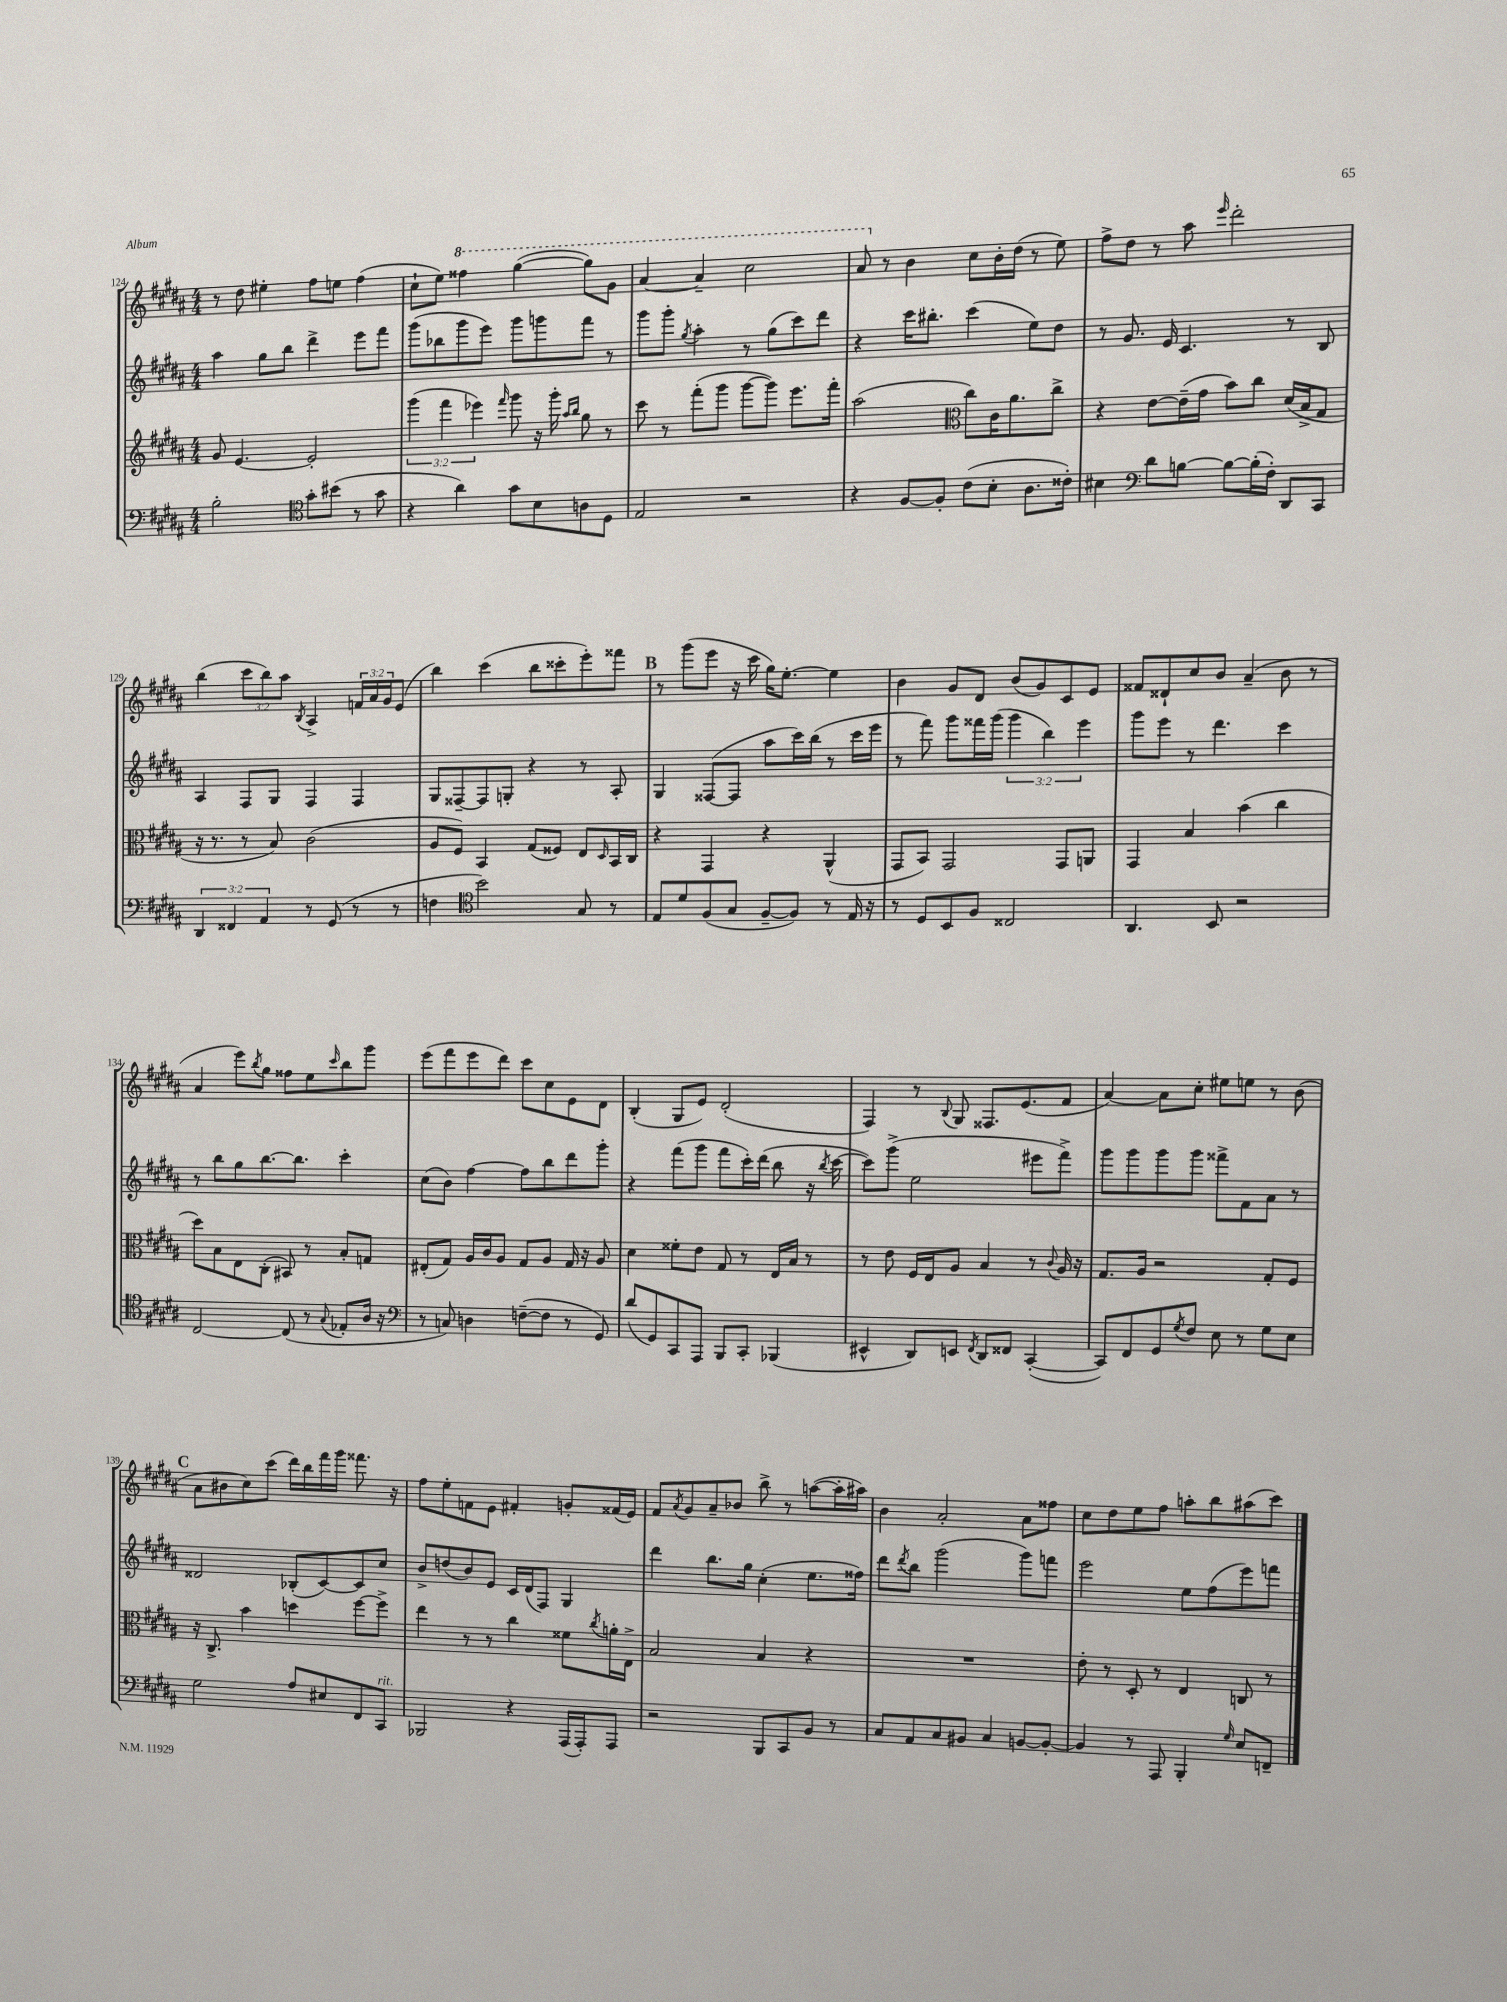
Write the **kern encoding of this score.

**kern	**kern	**kern	**kern
*staff4	*staff3	*staff2	*staff1
*clefF4	*clefG2	*clefG2	*clefG2
*k[f#c#g#d#a#]	*k[f#c#g#d#a#]	*k[f#c#g#d#a#]	*k[f#c#g#d#a#]
*M4/4	*M4/4	*M4/4	*M4/4
2B'	8g#	4aa#	8r
.	[4.e	.	8dd#
.	.	8gg#	4ee#'
.	.	8bb	.
*clefC4	*	*	*
8g#'	2e']	4ddd#^	8ff#
(8b#	.	.	8ee
8r	.	8eee	(4ff#
8g#	.	8fff#	.
=	=	=	=
4r	(6ggg#	(8ggg#	8cc#`
.	.	8bb-	8ee)
.	6fff#	.	.
4a#)	.	8ggg#	4fff##
.	6eee-)	.	.
.	.	8eee)	.
.	16qqfff#	.	.
8g#	8ggg#	8ggg#	([4ggg#
8B	16r	8ggg	.
.	16ggg#'	.	.
.	16qqaa#	.	.
.	16qqbb	.	.
8A	8gg#	8fff#	8ggg#])
8D#	8r	8r	8gg#
=	=	=	=
2E	8ccc#	8ggg#	[4aa#
.	8r	8ggg#'	.
.	.	8qgg#	.
.	(8fff#'	4aa#'	4aa#~]
.	8ggg#	.	.
2r	[8ggg#	8r	2ccc#
.	8ggg#])	(8gg#	.
.	8.eee	8ccc#)	.
.	.	8ddd#	.
.	16fff#'	.	.
=	=	=	=
4r	(2aa#	4r	8aa#
.	.	.	8r
[8F#	.	16ccc#	4b
.	.	8.bb#'	.
8F#']	.	.	.
*	*clefC3	*	*
(8c#	8cc#)	(4ccc#	8cc#
8B'	16c#	.	16b'
.	8.a#	.	(16dd#
8.A#	.	8ee)	8r
.	8cc#^	8dd#	8ee)
16c##')	.	.	.
=	=	=	=
4B#	4r	8r	8ff#^
.	.	8.g#	8dd#
*clefF4	*	*	*
8d#	[8e	.	8r
.	.	16e	.
[8B	(16e~]	4.c#	8aa#
.	16g#	.	.
.	.	.	16qqeee
8B_	8b)	.	2ddd#'
(16B']	8cc#	.	.
16F#')	.	.	.
8DD#	(16d#	8r	.
.	16B^	.	.
8CC#	8G#	8B	.
=	=	=	=
6DD#	16r	4A#	(4bb
.	8.r	.	.
6FF##	.	.	.
.	8r	8F#	12ccc#
6AA#	.	.	12bb)
.	8B)	8G#	.
.	.	.	12aa#
.	.	.	8qB
8r	(2c#	4F#	4A#^
(8GG#	.	.	.
8r	.	4F#	24f
.	.	.	24a#
.	.	.	24g#
8r	.	.	(8e
=	=	=	=
4F	8A#	8G#	4bb)
.	8F#)	[8F##~	.
*clefC4	*	*	*
2b)	4BB	8F##]	(4ccc#
.	.	8G'	.
.	(8G#	4r	8bb
.	8F##)	.	8ccc##'
8G#	8E	8r	8eee')
.	16qqD#	.	.
8r	16BB	8A#'	8fff##
.	16C#	.	.
=	=	=	=
8E	4r	4G#	8r
8d#	.	.	(8ggg#
(8F#	4GG#	([8F##	8eee
8G#	.	8F##]	16r
.	.	.	16ccc#
[8F#~	4r	8aa#	16gg#)
.	.	.	[8.ee'
8F#])	.	16ccc#)	.
.	.	(16bb	.
8r	(4AA#^^	8r	4ee]
16E	.	16ccc#	.
16r	.	16eee	.
=	=	=	=
8r	8GG#	8r	4b
8D#	8BB)	8fff#)	.
8BB	2GG#	8ggg#	8g#
8F#	.	16fff##	8d#
.	.	(16ggg#	.
2C##	.	6ggg#	(8b
.	.	.	8g#)
.	.	6bb)	.
.	8GG#	.	8c#
.	.	6eee	.
.	8AA	.	8e
=	=	=	=
4.AA#	4GG#	8ggg#	8f##
.	.	8eee	8d##`
.	4B	8r	8cc#
8BB	.	4.ddd#	8b
2r	(4b	.	(4a#~
.	4cc#	4ccc#	8b
.	.	.	8r
=	=	=	=
[2C#	8dd#)	8r	4a#
.	8B	8bb	.
.	8E	8gg#	8eee)
.	.	.	8qbb
.	(8C#'	[8.bb	8gg#
(8C#]	8BB#)	.	8ff##
.	.	8.bb]	.
8r	8r	.	8ee
8qqG#	.	.	16qqccc#
8E-'	8B'	4ccc#'	8bb
16A#	8G	.	8ggg#
16r	.	.	.
=	=	=	=
*clefF4	*	*	*
8r	(8E#'	(8cc#	(8eee
8C)	8G#)	8b)	8fff#
4D	16A#	[4ff#	8eee
.	16c#	.	.
.	8A#	.	8ddd#)
([8F~	8G#	8ff#]	8ccc#
8F]	8A#	8bb	8cc#
8r	16G#	8ddd#	8e
.	16r	.	.
8GG#)	8A#	8ggg#'	8d#
=	=	=	=
(8d#	4d#	4r	(4B'
8GG#)	.	.	.
8CC#	8f##'	(8fff#	8G#
8AAA#	8e	8ggg#	8e)
8BBB	8G#	8fff#	(2d#'
8CC#'	8r	16ccc#')	.
.	.	(16ddd#	.
(4BBB-	16E	8bb	.
.	16B	.	.
.	8r	16r	.
.	.	8qbb	.
.	.	[16ccc#	.
=	=	=	=
4EE#^^	8r	8ccc#])	4F#)
.	8e	(8ggg#^	.
8DD#)	16F#	2ee	8r
.	16E	.	.
.	.	.	8qqB
8EE	8A#	.	8G#
8qFF#	.	.	.
8DD#	4B	.	8.F##
8FF##	.	.	.
.	.	.	(8.e
([4CC#'	8r	8eee#	.
.	8qqc#	.	.
.	16A#	8fff#^)	8f#
.	16r	.	.
=	=	=	=
8CC#])	8.G#	8ggg#	[4a#)
8FF#	.	8ggg#	.
.	16A#	.	.
8GG#	2r	8ggg#	8a#]
8qG#	.	.	.
8F#	.	8ggg#	8cc#'
8E	.	8fff##^	8ee#
8r	.	8f#	8ee
8G#	8G#'	8a#	8r
8E	8F#	8r	(8b
=	=	=	=
2G#	16r	2d##	8a#
.	8.C#^	.	.
.	.	.	8b#
.	4b	.	8cc#)
.	.	.	(8ccc#
8A#	4dd	(8B-'	16ddd#)
.	.	.	16bb
8E#	.	[8c#)	16fff#
.	.	.	16ggg#
8FF#	[8ff#	8c#]	8.fff##
8CC#	8ff#^]	8cc#	.
.	.	.	16r
=	=	=	=
2BBB-	4ee	8b^	8ff#
.	.	(8dd	8ee'
.	8r	8b)	8f
.	8r	8e	8e
4r	4cc#	16c#	4f#'
.	.	(16d#	.
.	.	8F#)	.
(16AAA#	8f##	4G#	8g'
16AAA#')	.	.	.
.	8qcc#	.	.
8AAA#	16a'	.	(16f##
.	16E^	.	16e)
=	=	=	=
2r	2B	4ddd#	8f#
.	.	.	8qa#
.	.	.	8g#
.	.	8.bb	8a#~
.	.	.	8b-
.	.	16gg#	.
8BBB	4B	(4cc#'	8bb^
8CC#	.	.	8r
8BB	4r	8.ee	([8aa
8r	.	.	16aa']
.	.	16ff##)	16aa#)
=	=	=	=
8C#	1r	8ddd#	4b
.	.	8qddd#	.
8AA#	.	8bb	.
8C#	.	(2ggg#	2a#'
8BB#	.	.	.
4C#	.	.	.
[8BB	.	8ggg#)	8a#
8BB'_	.	8fff	8ff##
=	=	=	=
4BB]	8e'	2eee	8cc#
.	8r	.	8dd#
8r	8D#'	.	8ee
8AAA#	8r	.	8ff#
4BBB'	4E	8ee	8aa'
.	.	(8ff#	8bb
16qqG#	.	.	.
8E	8C	8eee)	(8aa#
8FF~	8r	8fff	8ccc#)
==	==	==	==
*-	*-	*-	*-
